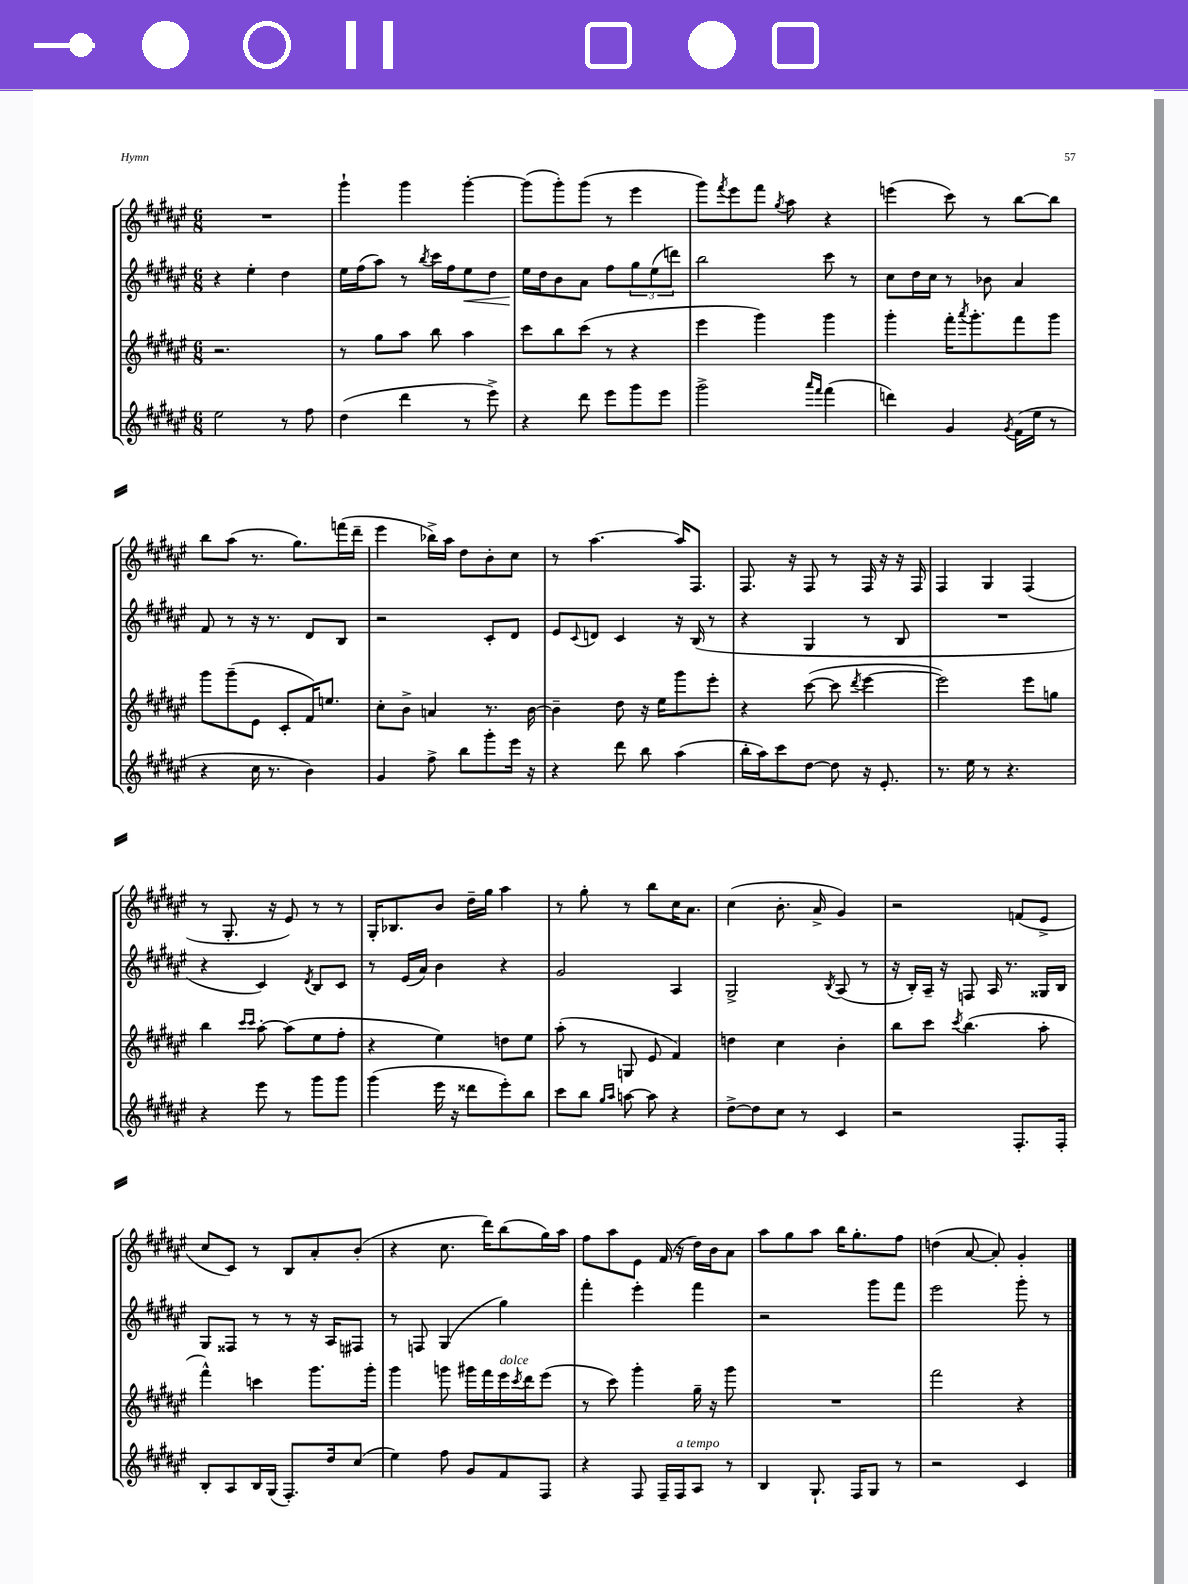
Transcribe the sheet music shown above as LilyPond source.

<<
\new StaffGroup <<
\new Staff = "s0" {
    \clef treble \key fis \major \numericTimeSignature \time 6/8
    R2. |
    gis'''4-! gis'''4 gis'''4~-. |
    gis'''8( gis'''8-.) gis'''8( r8 eis'''4 |
    gis'''8) \acciaccatura { fis'''8 } eis'''8 fis'''8 \acciaccatura { gis''8 } ais''8 r4 |
    e'''4( cis'''8) r8 b''8~ b''8 |
    b''8 ais''8( r8. gis''8.) f'''16( dis'''16-- |
    eis'''4 bes''16->) ais''16 dis''8 b'8-. cis''8 |
    r8 ais''4.~ ais''16 fis8. |
    fis8. r16 fis8 r8 fis16 r16 r16 fis16 |
    fis4 gis4 fis4( |
    r8 gis8.-. r16 eis'8) r8 r8 |
    gis16-. bes8. b'8 dis''16-- gis''16 ais''4 |
    r8 gis''8-. r8 b''8 cis''16 ais'8. |
    cis''4( b'8.-. ais'16-> gis'4) |
    r2 f'8( eis'8-> |
    cis''8 cis'8) r8 b8 ais'8-. b'8-.( |
    r4 cis''8. dis'''16) b''8( gis''16) ais''16 |
    fis''8 ais''8 eis'8 fis'16( r16 dis''16) b'16 ais'8 |
    ais''8 gis''8 ais''8 b''16 gis''8.-. fis''8 |
    d''4( ais'8~ ais'8-.) gis'4-. \bar "|." |
}
\new Staff = "s1" {
    \clef treble \key fis \major \numericTimeSignature \time 6/8
    r4 eis''4-. dis''4 |
    eis''16 fis''16( ais''8) r8 \acciaccatura { b''8 } cis'''16 fis''16 eis''8\< dis''8 |
    eis''16\! dis''16 b'8 ais'8 fis''8 \tuplet 3/2 { gis''8 eis''8( d'''8) } |
    b''2 cis'''8 r8 |
    cis''8 dis''16 cis''16 r8 bes'8 ais'4 |
    fis'8 r8 r16 r8. dis'8 b8 |
    r2 cis'8-. dis'8 |
    eis'8 \appoggiatura { cis'8 } d'8 cis'4 r16 b16( r8 |
    r4 gis4 r8 b8 |
    R2. |
    r4 cis'4) \acciaccatura { dis'8 } b8 cis'8 |
    r8 eis'16( ais'16) b'4 r4 |
    gis'2 ais4 |
    gis2-> \acciaccatura { b8 } ais8( r8 |
    r16 b16-.) ais16-- r16 f8 ais16 r8. gisis16 b16 |
    gis8 fisis8 r8 r8 r16 ais16 fis8 |
    r8 f8 gis4( gis''4) |
    fis'''4-. eis'''4-. fis'''4 |
    r2 gis'''8 fis'''8 |
    eis'''2 gis'''8-. r8 \bar "|." |
}
\new Staff = "s2" {
    \clef treble \key fis \major \numericTimeSignature \time 6/8
    r2. |
    r8 gis''8 ais''8 b''8 ais''4 |
    cis'''8 b''8 cis'''8( r8 r4 |
    eis'''4 gis'''4) gis'''4 |
    gis'''4-. fis'''16-. \acciaccatura { ais'''8 } gis'''8.-. fis'''8 gis'''8 |
    gis'''8 gis'''8--( eis'8 cis'8-. fis'16) e''8. |
    cis''8-. b'8-> a'4 r8. b'16~ |
    b'4-- dis''8 r16 eis''16 gis'''8 eis'''8-. |
    r4 cis'''8~( cis'''8 \acciaccatura { dis'''8 } eis'''4~ |
    eis'''2) eis'''8 g''8 |
    b''4 \grace { cis'''16 cis'''16 } ais''8~-. ais''8( eis''8 fis''8-. |
    r4 eis''4) d''8 eis''8 |
    ais''8-.( r8 g8 eis'8 fis'4) |
    d''4 cis''4 b'4-. |
    b''8 cis'''8 \acciaccatura { cis'''8 } b''4.( ais''8-. |
    fis'''4-^) c'''4 gis'''8. gis'''16-. |
    gis'''4 g'''8 gis'''16 fis'''16 eis'''16^\markup { \italic "dolce" } \acciaccatura { cis'''8 } dis'''16 eis'''8( |
    r8 cis'''8) gis'''4-. gis''16-- r16 gis'''8 |
    R2. |
    fis'''2 r4 \bar "|." |
}
\new Staff = "s3" {
    \clef treble \key fis \major \numericTimeSignature \time 6/8
    eis''2 r8 fis''8 |
    dis''4( dis'''4 r8 eis'''8->) |
    r4 dis'''8 eis'''8 gis'''8 eis'''8 |
    gis'''2-> \grace { ais'''16 fis'''16 } fis'''4( |
    d'''4) gis'4 \acciaccatura { gis'8 } fis'16( eis''16 r8 |
    r4 cis''16 r8. b'4) |
    gis'4 fis''8-> b''8 gis'''8-. eis'''16 r16 |
    r4 dis'''8 b''8 ais''4( |
    b''16-. ais''16) cis'''8 dis''8~ dis''8 r16 eis'8.-. |
    r8. eis''16 r8 r4. |
    r4 eis'''8 r8 gis'''8 gis'''8 |
    gis'''4( eis'''16 r16 disis'''8 eis'''8-.) b''8 |
    cis'''8 b''8 \grace { gis''16 ais''16 } a''8~ a''8 r4 |
    dis''8~-> dis''8 cis''8 r8 cis'4 |
    r2 fis8.-. fis16-. |
    b8-. ais8 b16 gis16( fis8.-.) dis''16 cis''8( |
    eis''4) fis''8 gis'8 fis'8 fis8 |
    r4 fis8 fis16-- fis16^\markup { \italic "a tempo" } ais8 r8 |
    b4 gis8.-! fis16 gis8 r8 |
    r2 cis'4 \bar "|." |
}
>>
>>
\layout { \context { \Score \remove "Bar_number_engraver" } }
